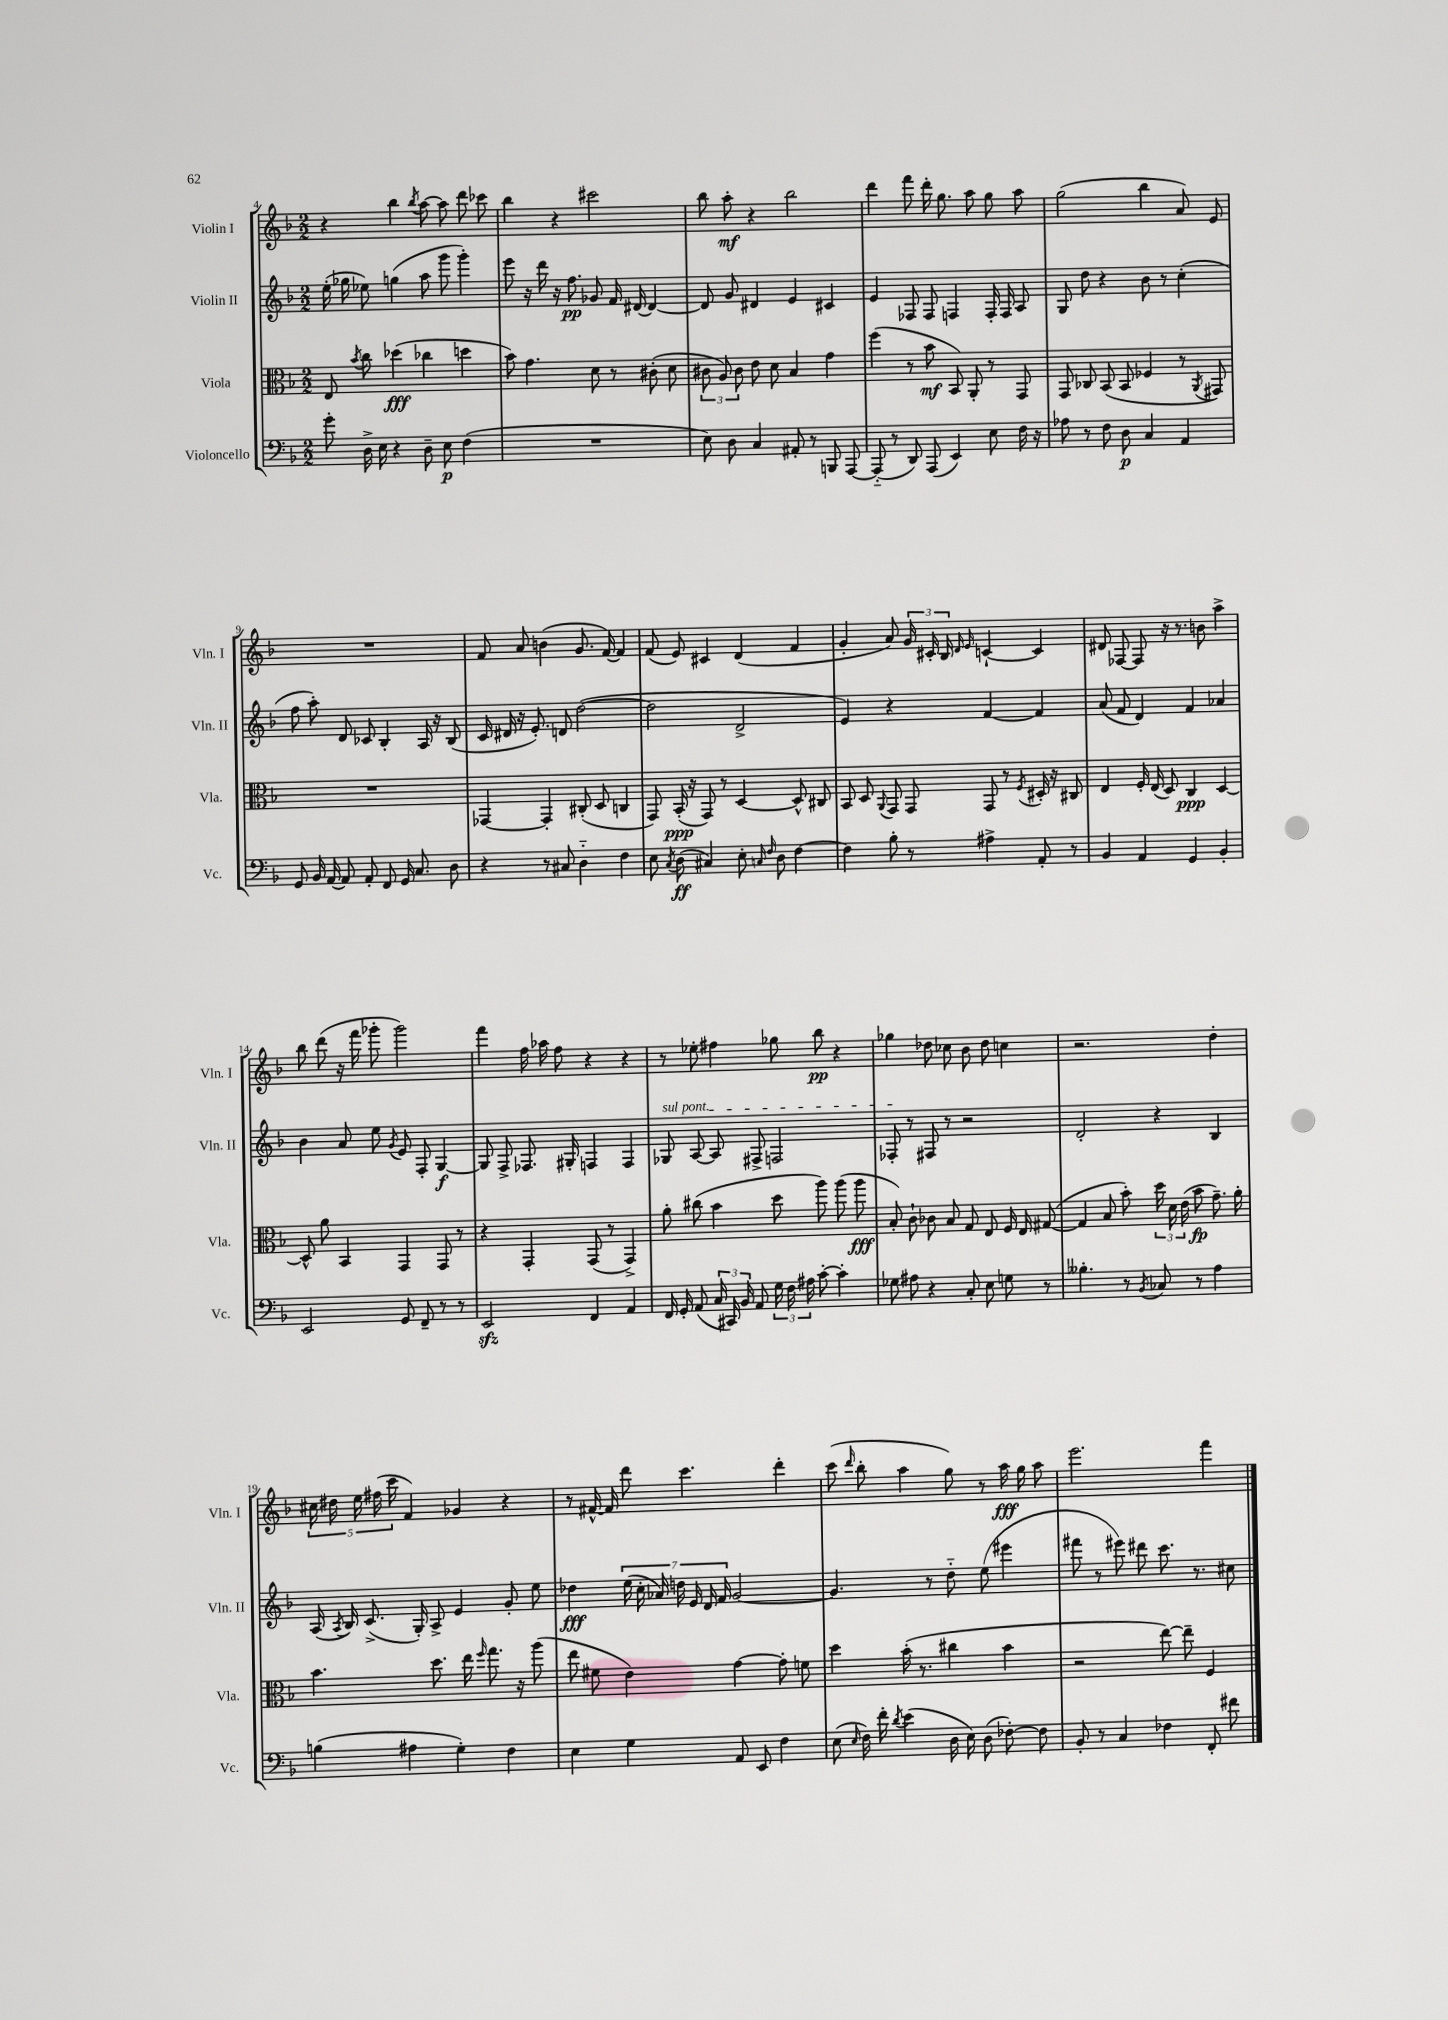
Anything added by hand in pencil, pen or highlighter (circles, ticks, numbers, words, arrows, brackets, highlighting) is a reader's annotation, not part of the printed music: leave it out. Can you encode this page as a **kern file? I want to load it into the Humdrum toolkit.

**kern	**dynam	**kern	**dynam	**kern	**dynam	**kern	**dynam
*part4	*part4	*part3	*part3	*part2	*part2	*part1	*part1
*staff4	*staff4	*staff3	*staff3	*staff2	*staff2	*staff1	*staff1
*I"Violoncello	*	*I"Viola	*	*I"Violin II	*	*I"Violin I	*
*I'Vc.	*	*I'Vla.	*	*I'Vln. II	*	*I'Vln. I	*
*clefF4	*	*clefC3	*	*clefG2	*	*clefG2	*
*k[b-]	*	*k[b-]	*	*k[b-]	*	*k[b-]	*
*M2/2	*	*M2/2	*	*M2/2	*	*M2/2	*
=4	=4	=4	=4	=4	=4	=4	=4
8g'\	.	8E/	.	(16ee'\	.	4r	.
.	.	.	.	16gg-X\	.	.	.
.	.	8qb-/	.	.	.	.	.
16D^\	.	8cc\	.	8ee-X\)	.	.	.
16E\	.	.	.	.	.	.	.
4r	.	(4dd-X\	fff	(4ggn\	.	4bb-\	.
.	.	.	.	.	.	8qbb-/	.
8D~\	.	4cc-X\	.	8aa\	.	[8aa\	.
8E\	p	.	.	8ggg\	.	8aa\]	.
(4F\	.	4ddn\	.	4ggg'\)	.	8ddd\	.
.	.	.	.	.	.	8ccc-X\	.
=5	=5	=5	=5	=5	=5	=5	=5
1r	.	8b-\)	.	8eee\	.	4bb-\	.
.	.	4.g\	.	16r	.	.	.
.	.	.	.	16ddd\	.	.	.
.	.	.	.	16r	.	4r	.
.	.	.	.	8.ff\	pp	.	.
.	.	8d\	.	8g-X/	.	2ccc#X\	.
.	.	8r	.	16f/	.	.	.
.	.	.	.	[16d#X/	.	.	.
.	.	(8c#X'\	.	4d#/_	.	.	.
.	.	8d\	.	.	.	.	.
=6	=6	=6	=6	=6	=6	=6	=6
8E\)	.	12c#X\	.	8d#/]	.	8bb-\	.
.	.	12A/)	.	.	.	.	.
8D\	.	.	.	8g/	.	8aa'\	mf
.	.	12c#\	.	.	.	.	.
4C/	.	8e\	.	4d#X/	.	4r	.
.	.	8d\	.	.	.	.	.
8AA#X'/	.	4B-/	.	4e/	.	2bb-\	.
8r	.	.	.	.	.	.	.
8BBBn/	.	4g\	.	4c#X/	.	.	.
[8AAA/	.	.	.	.	.	.	.
=7	=7	=7	=7	=7	=7	=7	=7
(8AAA/]	.	(4ff\	.	4e/	.	4ddd\	.
8r	.	.	.	.	.	.	.
8DD/)	.	8r	.	8F-X/	.	8fff\	.
(8AAA/	.	8b-\	mf	8F-/	.	16ddd'\	.
.	.	.	.	.	.	8.gg\	.
4EE/)	.	8BB-/)	.	4Fn/	.	.	.
.	.	8AA'/	.	.	.	8aa\	.
8E\	.	8r	.	16F'/	.	8gg\	.
.	.	.	.	16F/	.	.	.
16F\	.	8GG/	.	8A/	.	8aa\	.
16r	.	.	.	.	.	.	.
=8	=8	=8	=8	=8	=8	=8	=8
8A-X\	.	8GG/	.	8G/	.	(2gg\	.
8r	.	8C-X/	.	8dd\	.	.	.
8F\	.	(8BB-/	.	4r	.	.	.
8D\	p	8BB-/	.	.	.	.	.
4C/	.	4F-X/	.	8b-\	.	4bb-\	.
.	.	.	.	8r	.	.	.
4AA/	.	8r	.	(4cc'\	.	8a/)	.
.	.	8qAA/	.	.	.	.	.
.	.	8GG#X/)	.	.	.	8e/	.
!!LO:LB:g=z
=9	=9	=9	=9	=9	=9	=9	=9
8GG/	.	1r	.	8ff\	.	1r	.
16BB-/	.	.	.	8aa'\)	.	.	.
[16AA/	.	.	.	.	.	.	.
8AA/]	.	.	.	8d/	.	.	.
8AA'/	.	.	.	8c-X/	.	.	.
8FF/	.	.	.	4B-'/	.	.	.
16GG/	.	.	.	.	.	.	.
8.C/	.	.	.	.	.	.	.
.	.	.	.	16A/	.	.	.
.	.	.	.	16r	.	.	.
8D\	.	.	.	(8B-/	.	.	.
=10	=10	=10	=10	=10	=10	=10	=10
4r	.	[4GG-X/	.	16c/	.	8f/	.
.	.	.	.	16d#X/	.	.	.
.	.	.	.	16r	.	8a/	.
.	.	.	.	8.e'/)	.	.	.
8r	.	4GG-'/]	.	.	.	(4bn\	.
8C#X/	.	.	.	8dn/	.	.	.
4D\	.	(8C#X'/	.	([2dd\	.	8.g/	.
.	.	8D/	.	.	.	.	.
.	.	.	.	.	.	[16f/)	.
4F\	.	4Cn/	.	.	.	4f/]	.
=11	=11	=11	=11	=11	=11	=11	=11
8E\	.	8GG/)	.	2dd\]	.	(8f/	.
8qC/	.	.	.	.	.	.	.
(8D\	ff	(16BB-'/	ppp	.	.	8e/)	.
.	.	16r	.	.	.	.	.
4C#X/)	.	8GG/)	.	.	.	4c#X/	.
.	.	8r	.	.	.	.	.
8E'\	.	[4D/	.	2d^/	.	(4d/	.
16qqCn/	.	.	.	.	.	.	.
16qqF/	.	.	.	.	.	.	.
8D\	.	.	.	.	.	.	.
[4F\	.	8D^^/]	.	.	.	4f/	.
.	.	8C#X/	.	.	.	.	.
=12	=12	=12	=12	=12	=12	=12	=12
4F\]	.	8BB-/	.	4e/)	.	4g'/	.
.	.	8D/	.	.	.	.	.
.	.	8qqAA/	.	.	.	.	.
8B-'\	.	8GG/	.	4r	.	8a/)	.
8r	.	8GG/	.	.	.	24g/	.
.	.	.	.	.	.	24c#X'/	.
.	.	.	.	.	.	24B-/	.
.	.	.	.	.	.	16qqd/	.
.	.	.	.	.	.	16qqe/	.
4A#X^\	.	8GG/	.	[4f/	.	[4cn`/	.
.	.	8r	.	.	.	.	.
.	.	8qF/	.	.	.	.	.
8AA'/	.	16D#X'/	.	4f/]	.	4c/]	.
.	.	16r	.	.	.	.	.
8r	.	8C#X/	.	.	.	.	.
=13	=13	=13	=13	=13	=13	=13	=13
4BB-/	.	4E/	.	(8a/	.	8d#X/	.
.	.	.	.	8f/	.	[8F-X/	.
4AA/	.	16F'/	.	4d/)	.	8F-/]	.
.	.	(16E/	.	.	.	.	.
.	.	8D/)	.	.	.	16r	.
.	.	.	.	.	.	8.r	.
4GG/	.	4C/	ppp	4f/	.	.	.
.	.	.	.	.	.	8bn\	.
4BB-'/	.	[4D/	.	4a-X/	.	4aa^\	.
!!LO:LB:g=z
=14	=14	=14	=14	=14	=14	=14	=14
2EE/	.	8D^^/]	.	4b-\	.	8bb-\	.
.	.	8a\	.	.	.	(8ddd\	.
.	.	4BB-/	.	8a/	.	16r	.
.	.	.	.	.	.	16fff\	.
.	.	.	.	8ee\	.	8ggg-X'\	.
.	.	.	.	8qg/	.	.	.
8GG/	.	4GG/	.	8e/	.	2ggg-\)	.
8FF~/	.	.	.	8F'/	.	.	.
8r	.	8GG/	.	[4G/	f	.	.
8r	.	8r	.	.	.	.	.
=15	=15	=15	=15	=15	=15	=15	=15
2EEzz/	.	4r	.	8G/]	.	4fff\	.
.	.	.	.	8F^/	.	.	.
.	.	4GG'/	.	8.F-X/	.	16ff\	.
.	.	.	.	.	.	16aa-X\	.
.	.	.	.	.	.	8ff\	.
.	.	.	.	16G#X'/	.	.	.
4FF/	.	(8GG/	.	4Fn/	.	4r	.
.	.	8r	.	.	.	.	.
4AA/	.	4GG^/)	.	4F/	.	4r	.
=16	=16	=16	=16	=16	=16	=16	=16
!	!	!	!	!LO:TX:a:i:t=sul pont.	!	!	!
16FF/	.	8a'\	.	8G-X/	.	8r	.
16GG'/	.	.	.	.	.	.	.
(8AA/	.	(8cc#X\	.	[8A/	.	8ee-X'\	.
24C/	.	4b-\	.	8A/]	.	4ff#X\	.
24CC#X/)	.	.	.	.	.	.	.
24BB-/	.	.	.	.	.	.	.
8AA/	.	.	.	8F#X^/	.	.	.
24G\	.	8dd\	.	2Fn/	.	8gg-X\	.
24F\	.	.	.	.	.	.	.
24A#X\	.	.	.	.	.	.	.
[8c'\	.	8aa\)	.	.	.	8bb-\	pp
4c'\]	.	(8aa\	.	.	.	4r	.
.	.	8aa\	fff	.	.	.	.
=17	=17	=17	=17	=17	=17	=17	=17
8G-X\	.	8B-'/)	.	8F-X'/	.	4gg-X\	.
8A#X\	.	8c`\	.	8r	.	.	.
4r	.	8c-X\	.	8F#X/	.	8dd-X\	.
.	.	8B-/	.	8r	.	8cc-X\	.
8C'/	.	8G/	.	2r	.	8b-\	.
8E\	.	8E/	.	.	.	8dd-\	.
8Gn\	.	16F/	.	.	.	4ccn\	.
.	.	16E/	.	.	.	.	.
8r	.	([8G#X/	.	.	.	.	.
=18	=18	=18	=18	=18	=18	=18	=18
4.B--X'\	.	4G#/]	.	2d'/	.	2.r	.
.	.	8B-/	.	.	.	.	.
8r	.	8b-'\)	.	.	.	.	.
8qBB-/	.	.	.	.	.	.	.
8C-X/	.	24dd\	.	4r	.	.	.
.	.	24d\	.	.	.	.	.
.	.	(24e\	.	.	.	.	.
8r	.	8b-\	fp	.	.	.	.
4A\	.	8.g~\)	.	4B-/	.	4dd'\	.
.	.	16a'\	.	.	.	.	.
!!LO:LB:g=z
=19	=19	=19	=19	=19	=19	=19	=19
(4Bn\	.	4.b-\	.	(16A/	.	20cc#X\	.
.	.	.	.	.	.	20dd#X\	.
.	.	.	.	8qA/	.	.	.
.	.	.	.	16B-/)	.	.	.
.	.	.	.	.	.	20ee\	.
.	.	.	.	(8.c^/	.	.	.
.	.	.	.	.	.	(20ff#X\	.
.	.	.	.	.	.	20ccc\	.
4A#X\	.	.	.	.	.	4f/)	.
.	.	.	.	16G'/)	.	.	.
.	.	8.dd\	.	8A^/	.	.	.
4G'\)	.	.	.	4e/	.	4g-X/	.
.	.	16ee\	.	.	.	.	.
.	.	16qqff/	.	.	.	.	.
.	.	8.gg\	.	.	.	.	.
4F\	.	.	.	8g'/	.	4r	.
.	.	16r	.	.	.	.	.
.	.	(8aa\	.	8ee\	.	.	.
=20	=20	=20	=20	=20	=20	=20	=20
4E\	.	8ee\	.	4dd-X\	fff	8r	.
.	.	8f#X\	.	.	.	[16f#X^^/	.
.	.	.	.	.	.	16f#/]	.
4G\	.	4e\)	.	(28ee\	.	8ddd\	.
.	.	.	.	28cc'\	.	.	.
.	.	.	.	28a-X/)	.	.	.
.	.	.	.	28ddn\	.	.	.
.	.	.	.	.	.	4.ccc\	.
.	.	.	.	28e/	.	.	.
.	.	.	.	28d/	.	.	.
.	.	.	.	28f/	.	.	.
8AA/	.	[4g\	.	[2g/	.	.	.
8EE/	.	.	.	.	.	.	.
4F\	.	8g'\]	.	.	.	4ddd'\	.
.	.	8fn\	.	.	.	.	.
=21	=21	=21	=21	=21	=21	=21	=21
(8E\	.	4dd\	.	4.g/]	.	(8ccc\	.
16qqE/	.	.	.	.	.	16qqddd/	.
16F\)	.	.	.	.	.	8bb-'\	.
16f'\	.	.	.	.	.	.	.
8qd/	.	.	.	.	.	.	.
(4e\	.	(16b-'\	.	.	.	4aa\	.
.	.	8.r	.	.	.	.	.
.	.	.	.	8r	.	.	.
16D\	.	4cc#X\	.	8dd\	.	8gg\)	.
16E\)	.	.	.	.	.	.	.
(8D\	.	.	.	(8ee\	.	8r	.
[8F-X'\)	.	4b-\	.	4eee#X\	.	16aa\	fff
.	.	.	.	.	.	16gg\	.
8F-\]	.	.	.	.	.	8aa\	.
=22	=22	=22	=22	=22	=22	=22	=22
8BB-'/	.	2r	.	8fff#X\	.	2.eee\	.
8r	.	.	.	8r	.	.	.
4C/	.	.	.	8eee#X\)	.	.	.
.	.	.	.	8ddd#X\	.	.	.
4F-X\	.	[8ee\)	.	8.ccc\	.	.	.
.	.	8ee~\]	.	.	.	.	.
.	.	.	.	8.r	.	.	.
8FF'/	.	4F/	.	.	.	4fff\	.
8f#X\	.	.	.	8cc#X\	.	.	.
==	==	==	==	==	==	==	==
*-	*-	*-	*-	*-	*-	*-	*-
